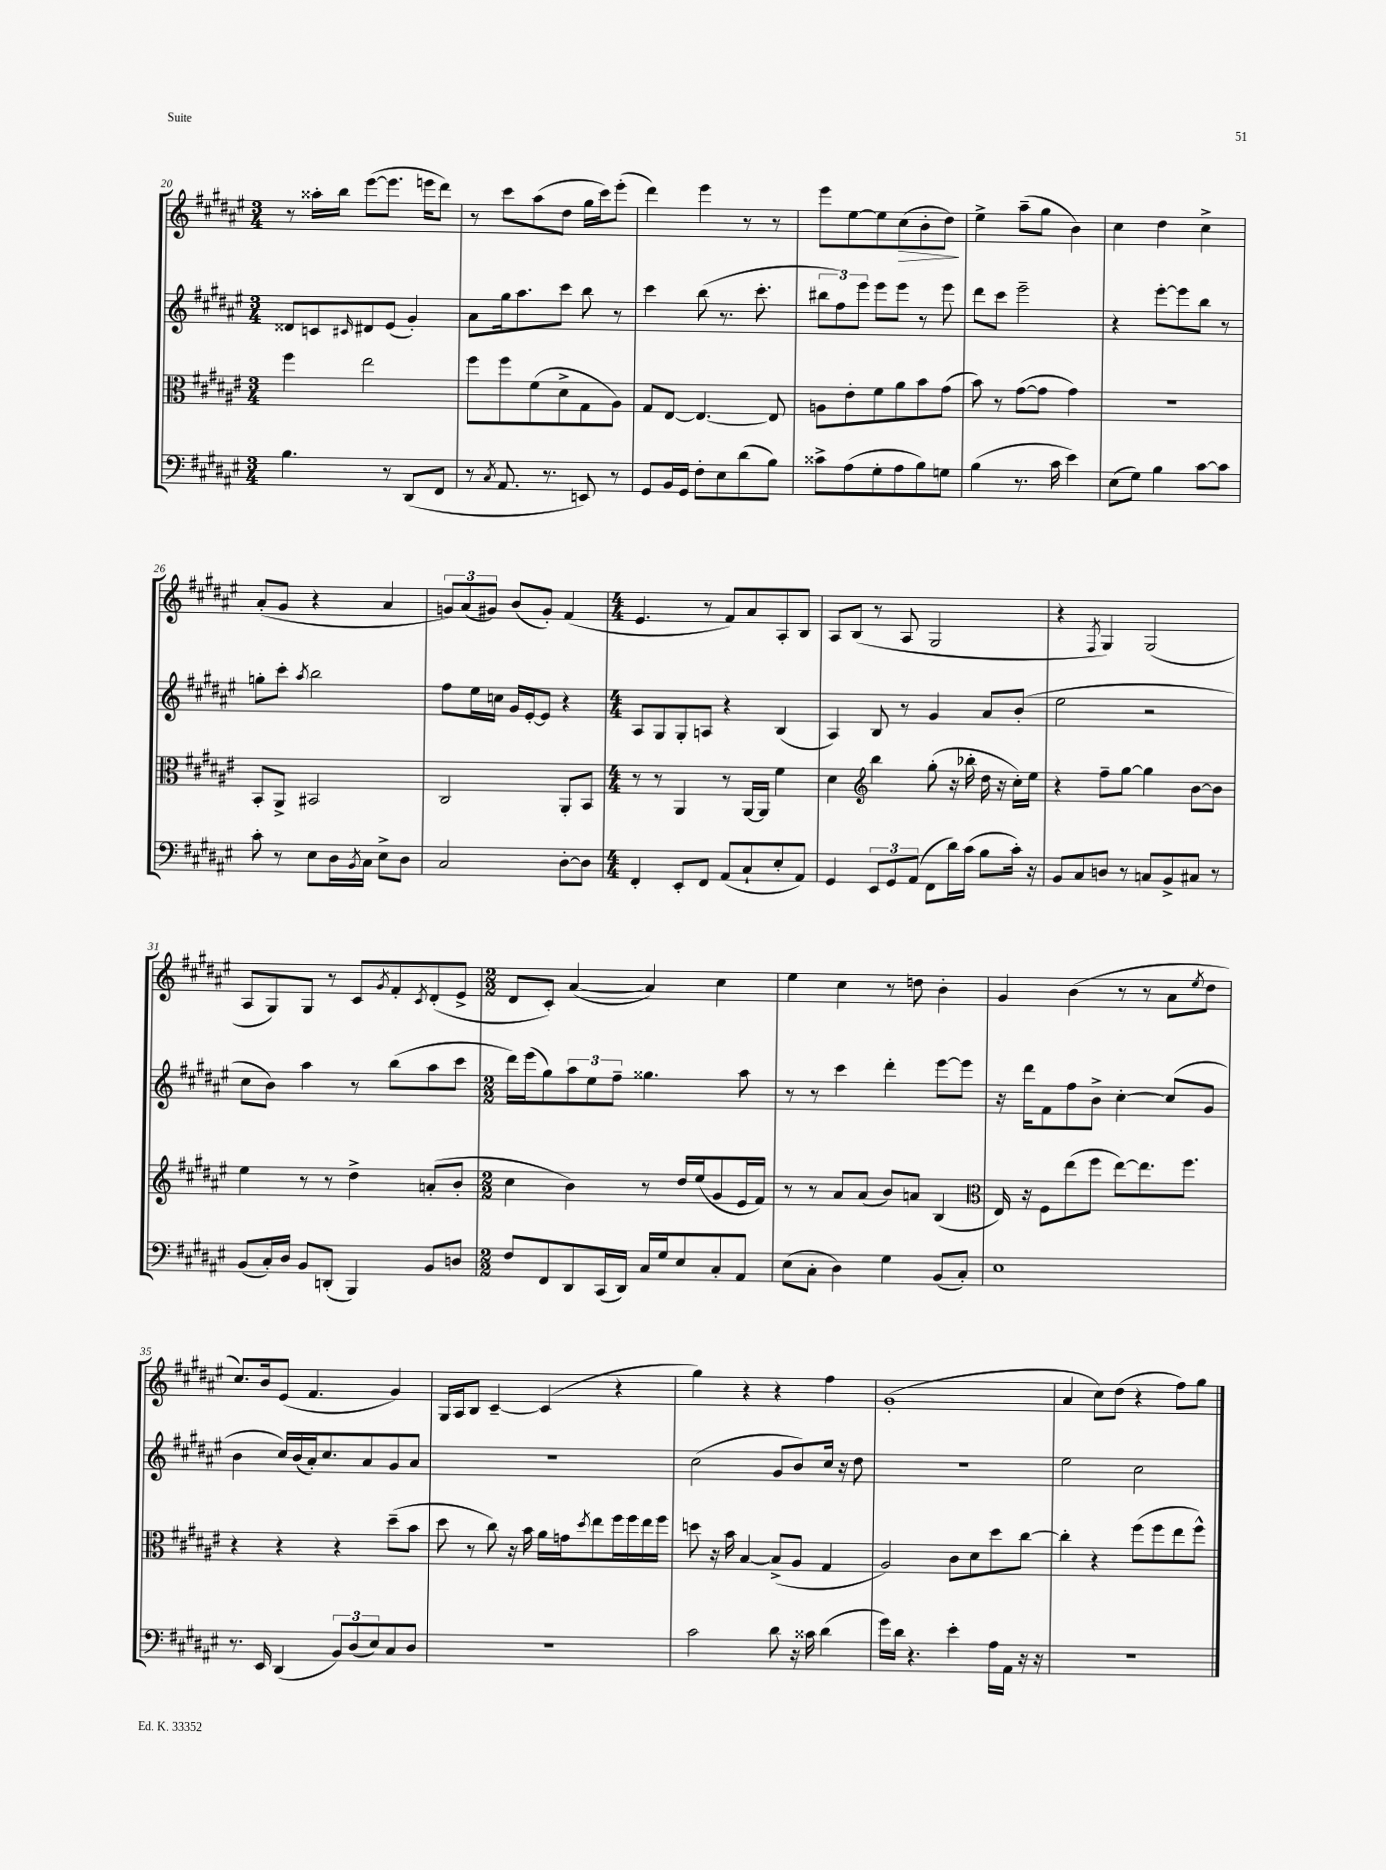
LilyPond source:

<<
\new StaffGroup <<
\new Staff = "s0" {
    \clef treble \key fis \major \numericTimeSignature \time 3/4
    r8 aisis''16-. b''16 eis'''8~( eis'''8. e'''16 dis'''8) |
    r8 cis'''8 ais''8( dis''8 gis''16 cis'''16) eis'''8-.( |
    dis'''4) eis'''4 r8 r8 |
    eis'''8 eis''8~ eis''8 cis''8\>( b'8-. dis''8\!) |
    eis''4-> ais''8--( gis''8 b'4) |
    cis''4 dis''4 cis''4-> |
    ais'8-.( gis'8 r4 ais'4 |
    \tuplet 3/2 { g'8) ais'8( gis'8) } b'8( gis'8-.) fis'4( |
    \numericTimeSignature \time 4/4 eis'4. r8 fis'8) ais'8 ais8-. b8 |
    ais8 b8( r8 ais8 gis2 |
    r4 \acciaccatura { fis8 } gis4) gis2( |
    ais8 gis8) gis8 r8 cis'8 \acciaccatura { gis'8 } fis'8-. \acciaccatura { cis'8 } dis'8-.( eis'8-> |
    \numericTimeSignature \time 2/2 dis'8 cis'8-.) ais'4~( ais'4) cis''4 |
    eis''4 cis''4 r8 d''8 b'4-. |
    gis'4 b'4( r8 r8 ais'8 \acciaccatura { eis''8 } dis''8 |
    cis''8.) b'16 eis'8( fis'4. gis'4) |
    gis16 ais16 b8 cis'4~-- cis'4( r4 |
    gis''4) r4 r4 fis''4 |
    gis'1-.( |
    ais'4 cis''8) dis''8( r4 fis''8) gis''8 \bar "|." |
}
\new Staff = "s1" {
    \clef treble \key fis \major \numericTimeSignature \time 3/4
    disis'8 c'8 \grace { cis'16 } dis'8 eis'8( gis'4-.) |
    ais'8 gis''16 ais''8. cis'''8 b''8 r8 |
    cis'''4 b''8( r8. cis'''8.-. |
    \tuplet 3/2 { bis''8 fis''8) eis'''8 } eis'''8 eis'''8 r8 eis'''8 |
    dis'''8 cis'''8 eis'''2-- |
    r4 eis'''8~-. eis'''8 b''8 r8 |
    g''8-. cis'''8-. \acciaccatura { ais''8 } b''2 |
    fis''8 eis''16 c''16 gis'16 eis'16~-. eis'8 r4 |
    \numericTimeSignature \time 4/4 ais8 gis8 gis8-. a8 r4 b4( |
    ais4) b8 r8 gis'4 ais'8 b'8-.( |
    eis''2 r2 |
    cis''8 b'8) ais''4 r8 b''8( ais''8 cis'''8 |
    \numericTimeSignature \time 2/2 dis'''16) eis'''16( gis''8) \tuplet 3/2 { ais''8 eis''8 fis''8-- } gisis''4. ais''8 |
    r8 r8 cis'''4 dis'''4-. eis'''8~ eis'''8 |
    r16 dis'''16 fis'8 fis''8 b'8-> cis''4~-. cis''8( gis'8 |
    b'4 cis''16) b'16( ais'16-.) cis''8. ais'8 gis'8 ais'8 |
    R1 |
    cis''2( gis'8 b'8) cis''16 r16 dis''8 |
    R1 |
    eis''2 cis''2 \bar "|." |
}
\new Staff = "s2" {
    \clef alto \key fis \major \numericTimeSignature \time 3/4
    fis''4 eis''2 |
    fis''8 fis''8 fis'8( dis'8-> gis8 ais8) |
    gis8 eis8~ eis4.~ eis8 |
    a8 eis'8-. fis'8 ais'8 b'8 gis'8( |
    b'8) r8 gis'8~( gis'8 gis'4) |
    R2. |
    b,8-. ais,8-> bis,2 |
    cis2 ais,8-. b,8 |
    \numericTimeSignature \time 4/4 r8 r8 ais,4 r8 ais,16~ ais,16 fis'4 |
    dis'4 \clef treble b''4 gis''8-.( r16 bes''16-. dis''16 r16 cis''16-.) eis''16 |
    r4 fis''8-- gis''8~ gis''4 b'8~ b'8 |
    eis''4 r8 r8 dis''4-> a'8-.( b'8-. |
    \numericTimeSignature \time 2/2 cis''4 b'4) r8 dis''16 eis''16( gis'8 eis'16 fis'16) |
    r8 r8 ais'8 ais'8( b'8) a'8 b4( |
    \clef alto eis16) r16 fis8 eis''8( fis''8 eis''8~) eis''8. fis''8. |
    r4 r4 r4 dis''8--( b'8 |
    dis''8 r8 cis''8) r16 b'16 ais'16 g'16 \acciaccatura { dis''8 } eis''8 fis''16 fis''16 eis''16 fis''16 |
    d''8 r16 b'16 b4~ b8->( ais8 gis4 |
    ais2) cis'8 dis'8 dis''8 cis''8~ |
    cis''4-. r4 fis''8( fis''8 eis''8 fis''8-^) \bar "|." |
}
\new Staff = "s3" {
    \clef bass \key fis \major \numericTimeSignature \time 3/4
    b4. r8 dis,8( fis,8 |
    r8 \acciaccatura { cis8 } ais,8. r8. e,8) r8 |
    gis,8 b,16 gis,16 fis8-. eis8 dis'8( b8) |
    cisis'8-> ais8( gis8-. ais8 b8) g8 |
    b4( r8. cis'16 eis'4) |
    eis8( gis8) b4 cis'8~ cis'8 |
    cis'8-. r8 eis8 dis16 \acciaccatura { b,8 } cis16 eis8-> dis8 |
    cis2 dis8~-. dis8 |
    \numericTimeSignature \time 4/4 fis,4-. eis,8-. fis,8 ais,8( cis8-! eis8-. ais,8) |
    gis,4 \tuplet 3/2 { eis,8 gis,8 ais,8( } fis,8 dis'16) cis'16( b8 cis'16-.) r16 |
    b,8 cis8 d8 r8 c8 b,8-> cis8 r8 |
    b,8( cis16-.) dis16 b,8 d,8-.( b,,4) b,8 d8 |
    \numericTimeSignature \time 2/2 fis8 fis,8 dis,8 cis,16( dis,16) cis16 gis16 eis8 cis8-. ais,8 |
    eis8( cis8-. dis4) gis4 b,8( cis8-.) |
    eis1 |
    r8. eis,16 dis,4( \tuplet 3/2 { b,8) dis8( eis8) } cis8 dis8 |
    r1 |
    cis'2 dis'8 r16 cisis'16 dis'4( |
    gis'16) dis'16 r4. eis'4-. ais16 ais,16 r16 r16 |
    R1 \bar "|." |
}
>>
>>
\layout { \context { \Score currentBarNumber = #20 } }
